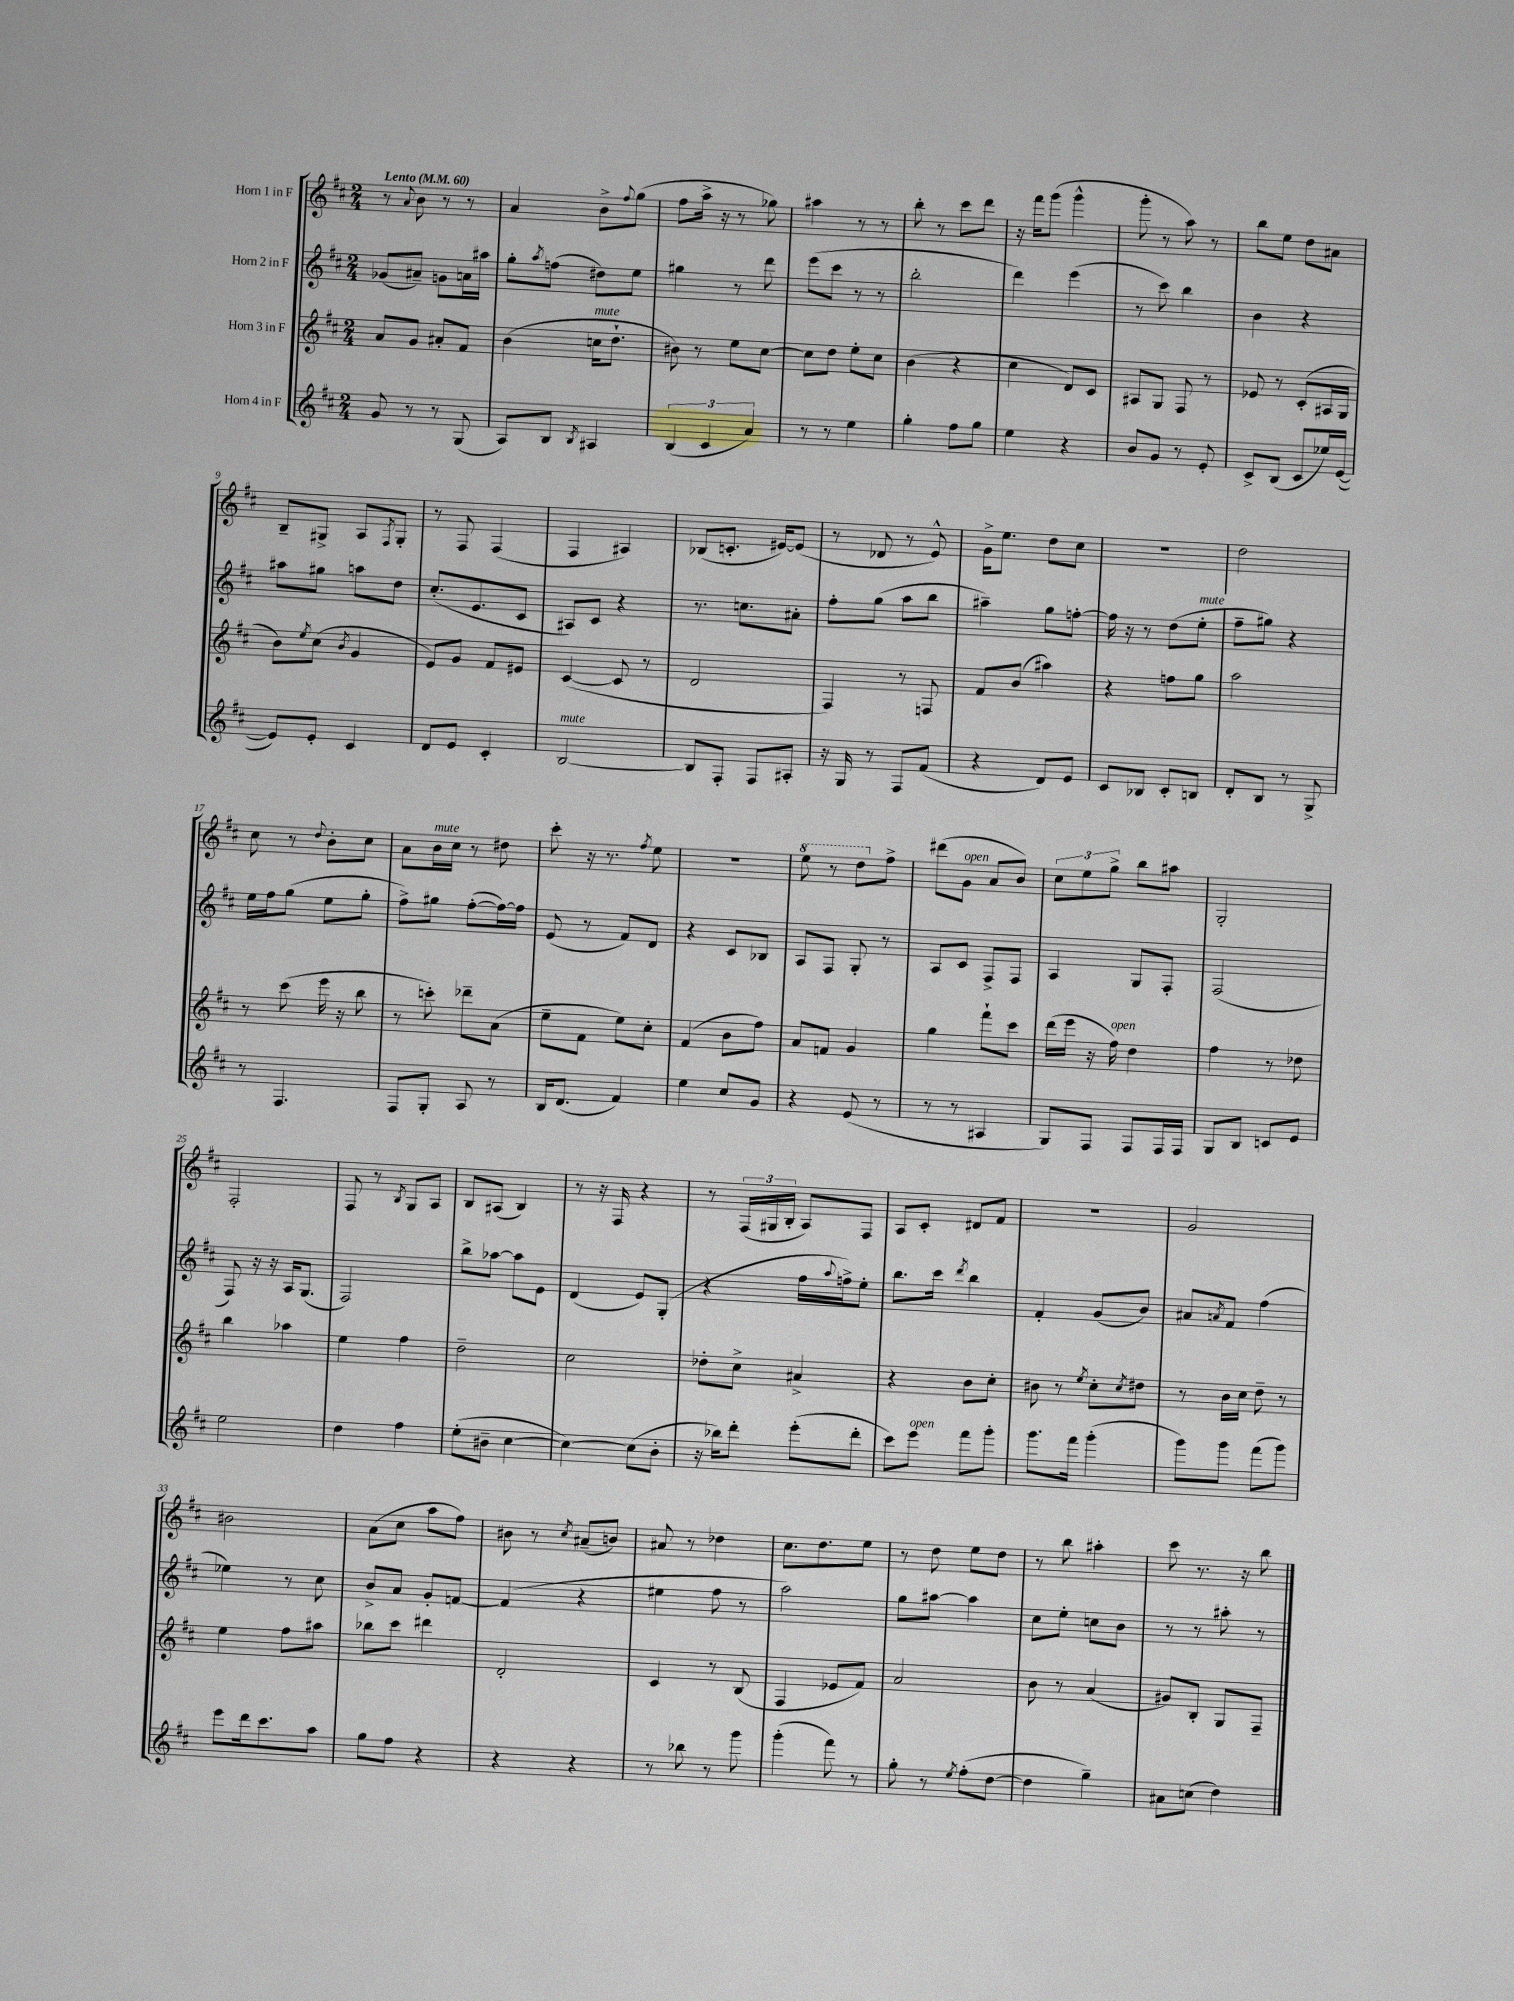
<<
\new StaffGroup <<
\new Staff = "s0" \with { instrumentName = "Horn 1 in F" } {
    \clef treble \key d \major \numericTimeSignature \time 2/4 \tempo "Lento" 4 = 60
    r8 \appoggiatura { a'8 } b'8 r8 r8 |
    a'4 b'8-> \appoggiatura { fis''8 } g''8( |
    fis''8 a''16-> r16 r8 ges''8) |
    ais''4 r8 r8 |
    b''8-. r8 cis'''8 d'''8 |
    r16 fis'''16 g'''8( g'''4-^ |
    g'''8-. r8 a''8) r8 |
    b''8 e''8 d''8 ais'8 |
    b8-- gis8-> a8 \acciaccatura { fis8 } gis8-. |
    r8 fis8 fis4( |
    fis4 ais4) |
    bes8( c'8.-. eis'16~) eis'8( |
    r8 des'8 r8 e'8-^) |
    g'16-> e''8. d''8 cis''8 |
    R2 |
    d''2 |
    cis''8 r8 \appoggiatura { d''8 } b'8-. cis''8 |
    a'8 b'16^\markup { \italic "mute" } cis''16 r8 dis''8 |
    cis'''8-. r16 r8. \acciaccatura { fis''8 } e''8 |
    r2 |
    \ottava #1 e'''8 r8 d'''8 \ottava #0 fis''8-> |
    dis'''8( g'8^\markup { \italic "open" } a'8 b'8) |
    \tuplet 3/2 { cis''8 e''8 g''8-> } b''8 ais''8 |
    g2-. |
    fis2-. |
    fis8 r8 \acciaccatura { b8 } g8 a8 |
    b8 ais8( b4) |
    r8 r16 fis16 r4 |
    r8 \tuplet 3/2 { fis16( gis16 b16-. } a8) fis8 |
    a8 cis'8-. dis'8 fis'8 |
    r2 |
    g'2 |
    bis'2 |
    a'8( cis''8 a''8 fis''8) |
    bis'8 r8 \acciaccatura { cis''8 } ais'8--( b'8) |
    ais'8 r8 des''4 |
    cis''8. d''8. e''8 |
    r8 d''8 e''8 d''8 |
    r8 b''8 ais''4-. |
    cis'''8 r8. r16 b''8 \bar "|." |
}
\new Staff = "s1" \with { instrumentName = "Horn 2 in F" } {
    \clef treble \key d \major \numericTimeSignature \time 2/4
    ges'8( ais'8--) g'8 a'16 ais''16 |
    g''8-. \acciaccatura { a''8 } f''8( dis''8) e''8 |
    gis''4 r8 d'''8 |
    e'''8( cis'''8 r8 r8 |
    b''2-. |
    d'''4) e'''4( |
    r8 cis'''8) b''4 |
    b'4 r4 |
    ais''8 gis''8 a''8 d''8 |
    cis''8.-.( e'8. cis'8 |
    ais8) cis'8 r4 |
    r8. c''8. ais'8-. |
    fis''8-. g''8( a''8 b''8 |
    ais''4--) g''8 f''8~-. |
    f''16 r16 r8 d''8( e''8-.^\markup { \italic "mute" } |
    fis''8-- gis''8) r4 |
    e''16 fis''16 g''8( e''8 g''8-. |
    fis''8->) gis''8 fis''8~-.( fis''16~) fis''16 |
    e'8( r8 fis'8) d'8 |
    r4 cis'8 bes8 |
    a8 fis8 g8-. r8 |
    a8 cis'8 fis8-> fis8 |
    a4 g8 fis8-. |
    fis2( |
    fis8) r16 r16 a16 g8.( |
    fis2) |
    b''8-> aes''8~ aes''8 e'8 |
    d'4( e'8) g8-.( |
    r4 fis''16 \appoggiatura { a''8 } f''16->) e''8-. |
    b''8. cis'''16 \acciaccatura { d'''8 } b''4 |
    fis'4-. g'8( b'8) |
    ais'8 \acciaccatura { a'8 } fis'8 fis''4( |
    ees''4) r8 cis''8 |
    b'8-> a'8 g'8-. f'8~ |
    f'4( r4 |
    eis''4 fis''8 r8 |
    a''2) |
    g''8 ais''8~ ais''4 |
    cis''8 e''8-. c''8 b'8 |
    r8 r8 ais''8-. r8 \bar "|." |
}
\new Staff = "s2" \with { instrumentName = "Horn 3 in F" } {
    \clef treble \key d \major \numericTimeSignature \time 2/4
    a'8 g'8 ais'8-. fis'8 |
    b'4( c''16^\markup { \italic "mute" } d''8.-! |
    bis'8) r8 e''8 cis''8~ |
    cis''8 d''8 e''8-. cis''8 |
    b'4( r4 |
    cis''4 d'8) cis'8 |
    ais8 g8 fis8 r8 |
    ees'8 r8 cis'8-.( ais16 g16 |
    b'8) \acciaccatura { e''8 } cis''8( \acciaccatura { b'8 } g'4 |
    e'8) g'8 fis'8 eis'8 |
    cis'4~( cis'8 r8 |
    d'2 |
    fis4) r8 f8 |
    fis'8 b'8( ais''4) |
    r4 f''8 g''8 |
    a''2 |
    r8 cis'''8( e'''16 r16 b''8 |
    r8 c'''8-.) des'''8-- a'8( |
    e''8-- fis'8 e''8) cis''8-. |
    fis'4( b'8 fis''8) |
    a'8 f'8 g'4 |
    g''4 fis'''8-! cis'''8 |
    d'''16( e'''16 r16 fis''16^\markup { \italic "open" }) d''4 |
    fis''4 r8 des''8 |
    b''4 aes''4 |
    e''4 fis''4 |
    d''2-- |
    cis''2 |
    des''8-. cis''8-> ais'4-> |
    r4 b'8 cis''8-. |
    bis'8 r8 \acciaccatura { e''8 } cis''8-. \acciaccatura { cis''8 } dis''8 |
    r8 b'16 cis''16 d''8-- r8 |
    e''4 fis''8 ais''8 |
    bes''8 cis'''8 dis'''4 |
    d'2-. |
    cis'4 r8 b8( |
    fis4 ees'8 fis'8) |
    a'2 |
    b'8 r8 a'4( |
    gis'8) b8-. g8 fis8-- \bar "|." |
}
\new Staff = "s3" \with { instrumentName = "Horn 4 in F" } {
    \clef treble \key d \major \numericTimeSignature \time 2/4
    g'8 r8 r8 g8( |
    a8) b8 \acciaccatura { b8 } ais4 |
    \tuplet 3/2 { b4( cis'4 a'4) } |
    r8 r8 e''4 |
    g''4-. fis''8 g''8 |
    e''4 r4 |
    b'8 g'8 r8 e'8-. |
    cis'8-> b8( cis'8 ees''16) e'16~( |
    e'8) e'8-. cis'4 |
    d'8 e'8 cis'4-. |
    b2~^\markup { \italic "mute" } |
    b8 fis8-. fis8 ais8-. |
    r16 g16 r8 fis8 fis'8( |
    r4 d'8) e'8 |
    cis'8 bes8 cis'8-. b8 |
    d'8-. b8 r8 g8-> |
    r8 fis4. |
    fis8 g8-. a8 r8 |
    b16 d'8.( fis'4) |
    e''4 cis''8 g'8 |
    r4 e'8( r8 |
    r8 r8 ais4 |
    g8) fis8 fis8 fis16 fis16 |
    g8 b8 c'8 e'8 |
    e''2 |
    d''4 fis''4 |
    e''8-.( bis'8-- cis''4~ |
    cis''4~) cis''8( b'8-. |
    r16 bes''16) d'''8-. e'''8-.( d'''8-. |
    cis'''8) e'''8^\markup { \italic "open" } fis'''8 g'''8-. |
    g'''8. fis'''16 g'''4-.( |
    g'''8) g'''8 fis'''8( g'''8) |
    e'''8 d'''16 cis'''8. a''8 |
    g''8 fis''8 r4 |
    r4 r4 |
    r8 bes''8 r8 g'''8 |
    g'''4-.( fis'''8) r8 |
    g''8-. r8 \acciaccatura { e''8 } fis''8-.( d''8~ |
    d''4 g''4--) |
    ais'8 c''8( d''4) \bar "|." |
}
>>
>>
